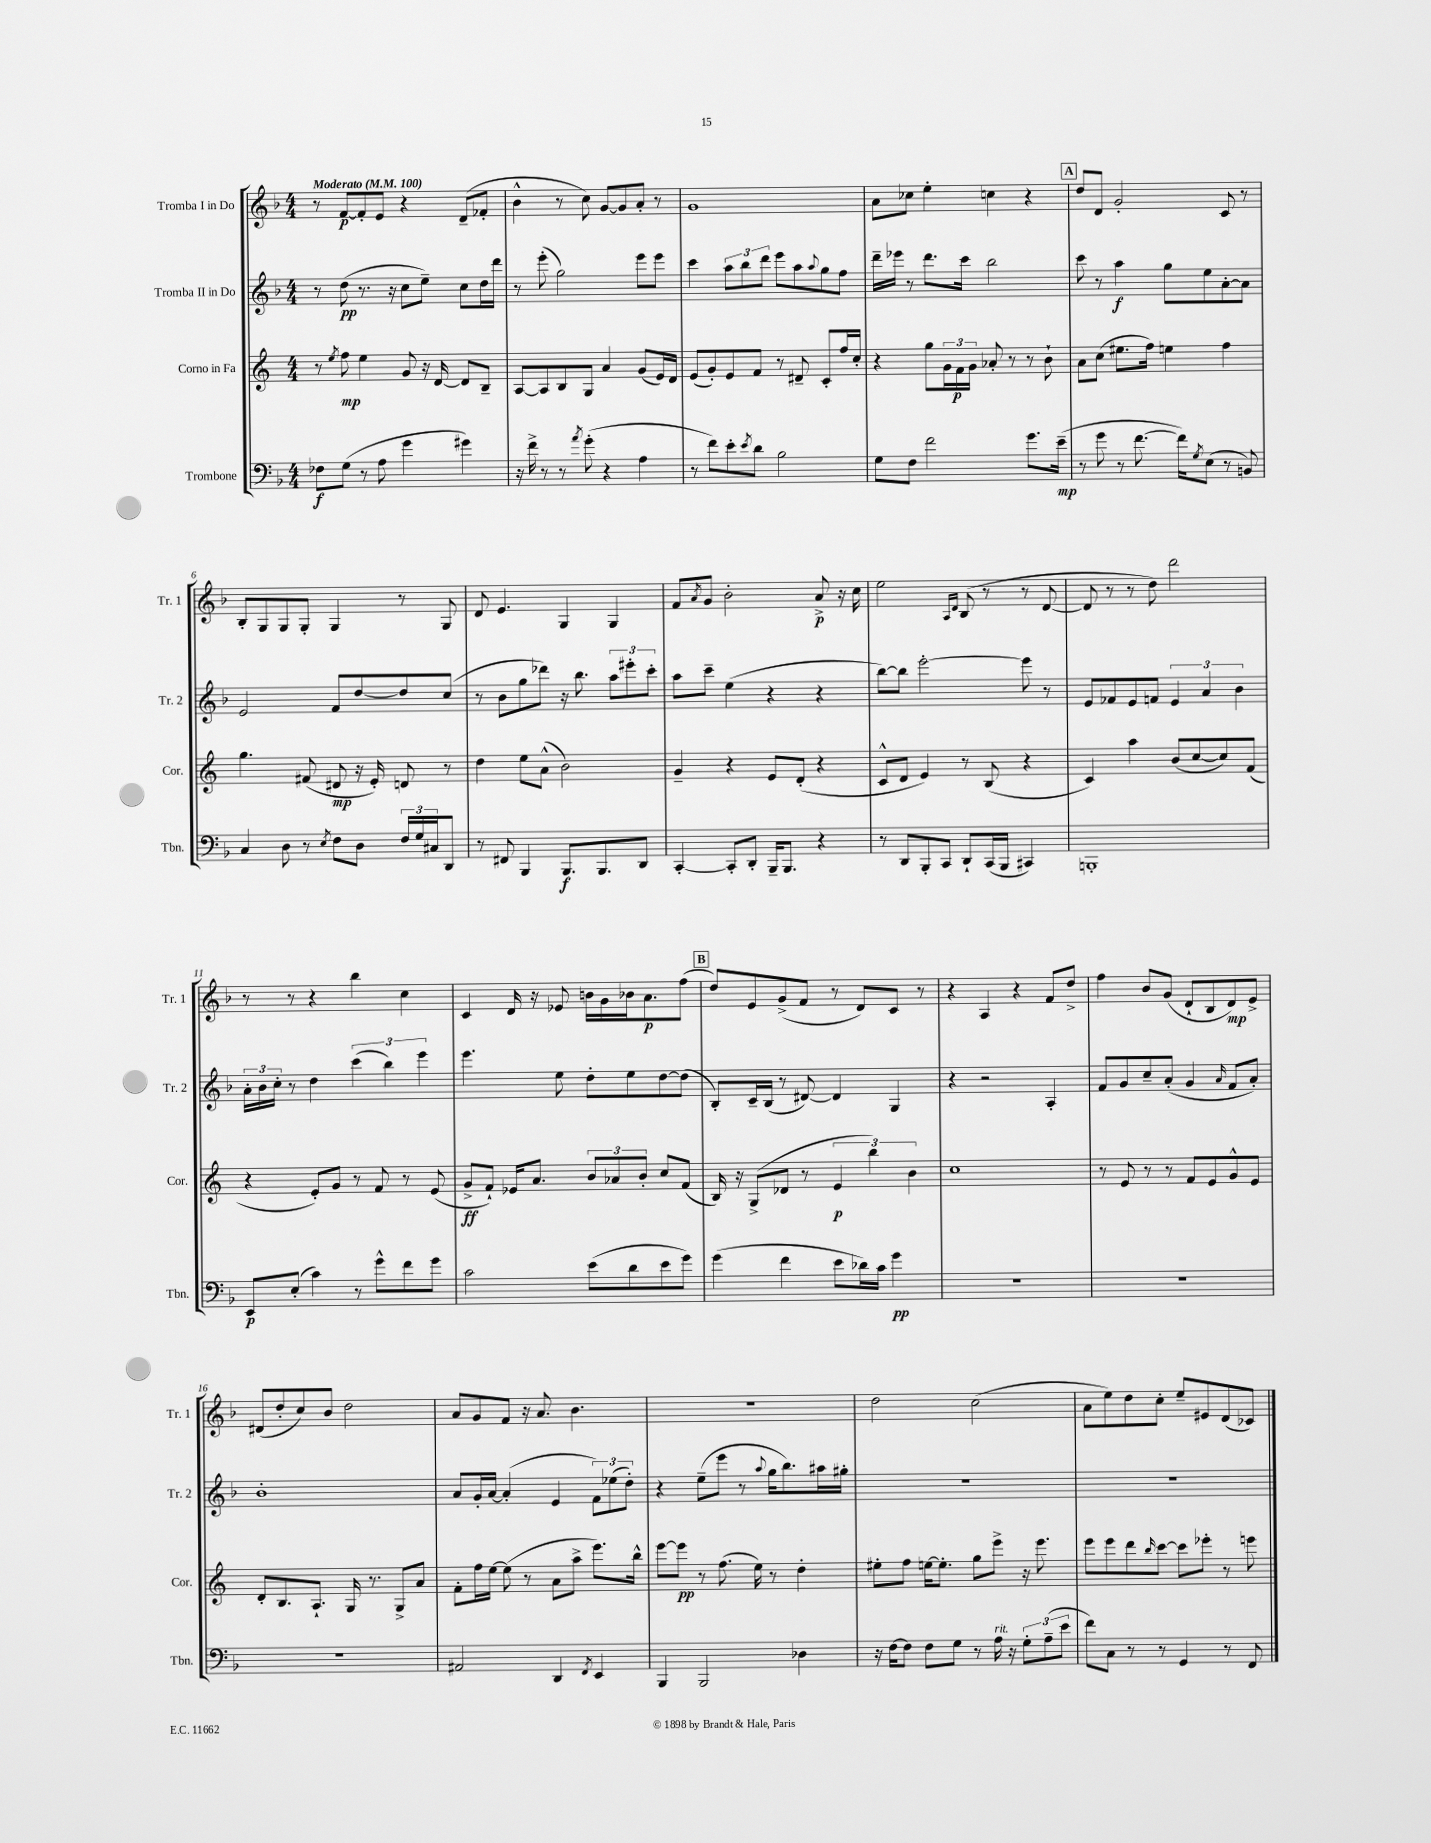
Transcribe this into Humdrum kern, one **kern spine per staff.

**kern	**kern	**kern	**kern
*staff4	*staff3	*staff2	*staff1
*clefF4	*clefG2	*clefG2	*clefG2
*k[b-]	*k[]	*k[b-]	*k[b-]
*M4/4	*M4/4	*M4/4	*M4/4
*MM100	*MM100	*MM100	*MM100
8F-\L	8r	8r	8r
.	8qee/	.	.
(8G\J	8ff\	(8dd\	[8f/L
8r	4ee\	8.r	8f'/]
8A\	.	.	8e/J
.	.	16r	.
4g\	8g/	8cc\L	4r
.	16r	8ee~\J)	.
.	[16d/	.	.
4g#\)	8d/]L	8cc\L	(8d~/L
.	8B~/J	16dd\L	8f-'/J
.	.	16ddd\JJ	.
=	=	=	=
16r	[8A/L	8r	4b-^^\
16f^\	.	.	.
8r	8A/]	(8eee'\	.
8r	8B/	2gg\)	8r
8qa/	.	.	.
(8g'\	8G/J	.	8cc\)
4r	4a/	.	[8g/L
.	.	.	8g/]
4A\	(8g/L	8eee\L	8a'/J
.	16e/L)	8eee\J	8r
.	16d/JJ	.	.
=	=	=	=
8r	(8e/L	4ccc\	1g
8f\L)	8g'/)	.	.
8e'\	8e/	12aa\L	.
.	.	12bb-\	.
8qe/	.	.	.
8d\J	8f/J	.	.
.	.	12ddd\J	.
2B-\	8r	8eee\L	.
.	8d#~/	8aa\	.
.	.	8qqaa/	.
.	8c'/L	8gg\	.
.	16ff/L	8ff\J	.
.	16cc'/JJ	.	.
=	=	=	=
8G\L	4r	16ddd~\LL	8a\L
.	.	16eee-\JJ	.
8F\J	.	8r	8cc-\J
2f\	8gg\L	8.ddd\L	4ee'\
.	24g\L	.	.
.	24f\	.	.
.	.	16ccc\Jk	.
.	24g\JJ	.	.
.	8a-'/	2bb-\	4cc\
.	8r	.	.
8.g\L	8r	.	4r
.	8b`\	.	.
(16e~\Jk	.	.	.
=	=	=	=
8r	8a\L	8ccc\	8dd/L
8g\	(8cc\J	8r	8d/J
8r	8.ee#\L	4aa\	2g'/
[8.f\	.	.	.
.	16ff\Jk)	.	.
.	4ee\	8gg\L	.
16f\]LK)	.	.	.
8qG/	.	.	.
(8E\J	.	8ee\	.
8r	4ff\	[8a'\	8c/
8BB/)	.	8a\]J	8r
=	=	=	=
4C/	4.gg\	2e/	8B-'/L
.	.	.	8G/
8D\	.	.	8G/
8r	(8f#/	.	8G'/J
8qE/	.	.	.
8F\L	8d#/	8f/L	4G/
8D\J	16r	[8dd/	.
.	16e'/)	.	.
24F/LL	8d/	8dd/]	8r
24G/	.	.	.
24C#/J	.	.	.
8DD/J	8r	(8cc/J	8G/
=	=	=	=
8r	4dd\	8r	8d/
8FF#/	.	8b-\L	4.e/
4BBB-/	8ee\L	8gg\	.
.	(8a^^\J	8ddd-\J)	.
8.BBB-/L	2b\)	16r	4G/
.	.	8.bb-\	.
8.BBB-/	.	.	.
.	.	12aa\L	4G/
.	.	12eee#'\	.
8DD/J	.	.	.
.	.	12ccc'\J	.
=	=	=	=
[4CC'/	4g~/	8aa\L	8f/L
.	.	.	8qa/
.	.	8ccc~\J	8g/J
8CC'/]L	4r	(4ee\	2b-'\
8DD'/J	.	.	.
16BBB-~/LK	8e/L	4r	.
8.BBB-/J	.	.	.
.	(8d'/J	.	.
4r	4r	4r	8a^/
.	.	.	16r
.	.	.	16cc\
=	=	=	=
8r	8c^^/L	[8bb-\L)	2ee\
8DD/L	8d/J	8bb-\]J	.
8BBB-'/	4e/)	[2eee'\	.
8CC/J	.	.	.
.	.	.	16qqA/LL
.	.	.	16qqd/JJ
8DD`/L	8r	.	(8B-/
(16CC/L	(8B/	.	8r
16BBB-/JJ	.	.	.
4CC#/)	4r	8eee\]	8r
.	.	8r	[8d/
=	=	=	=
1BBB'	4c/)	8e/L	8d/]
.	.	8f-/	8r
.	4aa\	8e/	8r
.	.	8f/J	8dd\)
.	(8b/L	6e/	2ddd\
.	[8cc/	.	.
.	.	6a/	.
.	8cc/])	.	.
.	.	6b-\	.
.	(8f/J	.	.
=	=	=	=
8EE/L	4r	24a'\LL	8r
.	.	24b-\	.
.	.	24cc'\JJ	.
(8E'/J	.	8r	8r
4c\)	8e'/L)	4dd\	4r
.	8g/J	.	.
8r	8r	(6ccc\	4bb-\
8g^^\L	8f/	.	.
.	.	6bb-\)	.
8f\	8r	.	4cc\
.	.	6eee\	.
8g\J	(8e/	.	.
=	=	=	=
2c\	8g^/L	4.eee\	4c/
.	8f`/J)	.	.
.	16e-/LK	.	16d/
.	8.a/J	.	16r
.	.	8ee\	8e-/
(8e\L	12b/L	8dd'\L	16b\LL
.	.	.	16g\
.	12a-/	.	.
8d\	.	8ee\	16b-\J
.	12b'/J	.	.
.	.	.	8.a\
8e\	8cc/L	[8dd\	.
8g\J)	(8f/J	(8dd\]J	(8ff\J
=	=	=	=
(4g\	16B/)	8B-'/L)	8dd/L)
.	16r	.	.
.	(8G^/L	16c~/L	8e/
.	.	(16B-/JJ	.
4f\	8d-/J	8r	(8g^/
.	8r	[8d#/)	8f/J
8e\L	6e/	4d#/]	8r
16d-\L)	.	.	8d/L)
.	6bb\)	.	.
16c\JJ	.	.	.
4g\	.	4G/	8c/J
.	6b\	.	.
.	.	.	8r
=	=	=	=
1r	1cc	4r	4r
.	.	2r	4A/
.	.	.	4r
.	.	4A'/	8f/L
.	.	.	8dd^/J
=	=	=	=
1r	8r	8f/L	4ff\
.	8e/	8g/	.
.	8r	8cc~/	8b-/L
.	8r	(8a'/J	(8g/J
.	8f/L	4g/	8d`/L
.	8e/	.	8B-/
.	.	16qqa/	.
.	8g^^/	8f/L	8d/)
.	8e/J	8a'/J)	8e^/J
=	=	=	=
1r	8d'/L	1b-'	(8d#/L
.	8.B/	.	8dd'/
.	.	.	8cc/)
.	8.A`/J	.	.
.	.	.	8b-/J
.	16G/	.	2dd\
.	8.r	.	.
.	8G^/L	.	.
.	8a/J	.	.
=	=	=	=
2AA#/	8f'\L	8a/L	8a/L
.	16ff\L	16g'/L	8g/
.	[16ee\JJ	[16a/JJ	.
.	(8ee\]	(4a'/]	8f/J
.	8r	.	16r
.	.	.	8.a/
4DD/	8a\L	4e/	.
.	8aa^\J	.	4.b-\
8qFF/	.	.	.
4EE/	8.eee\L)	12f\L)	.
.	.	(12ee-\	.
.	.	12dd'\J)	.
.	16bb^^\Jk	.	.
=	=	=	=
4BBB-/	[8eee\L	4r	1r
.	8eee\]J	.	.
2BBB-/	8r	(8ee~\L	.
.	(8.ff\	8eee\J	.
.	.	8r	.
.	16ee\)	.	.
.	.	8qqaa/	.
.	8r	16gg\LK	.
.	.	8.bb-\)	.
4D-\	4dd'\	.	.
.	.	16aa#\L	.
.	.	16gg#'\JJ	.
=	=	=	=
16r	8ee#'\L	1r	2dd\
[16F\LK	.	.	.
8F\]J	8ff\J	.	.
8F\L	[16ee\LK	.	.
.	8.ee'\]J	.	.
8G\J	.	.	.
8r	8gg\L	.	(2cc\
16A\	8eee^\J	.	.
16r	.	.	.
12G'\L	16r	.	.
.	8.eee\	.	.
(12A~\	.	.	.
12e\J	.	.	.
=	=	=	=
8f\L)	8eee\L	1r	8a\L
8C\J	8eee\	.	8ee\)
8r	8ddd\	.	8dd\
.	16qqbb/	.	.
8r	[8ccc\J	.	8cc'\J
4GG/	8ccc\]L	.	8ee~/L
.	8eee-'\J	.	8e#/
8r	8r	.	(8d/
8FF/	8eee\	.	8c-/J)
==	==	==	==
*-	*-	*-	*-
